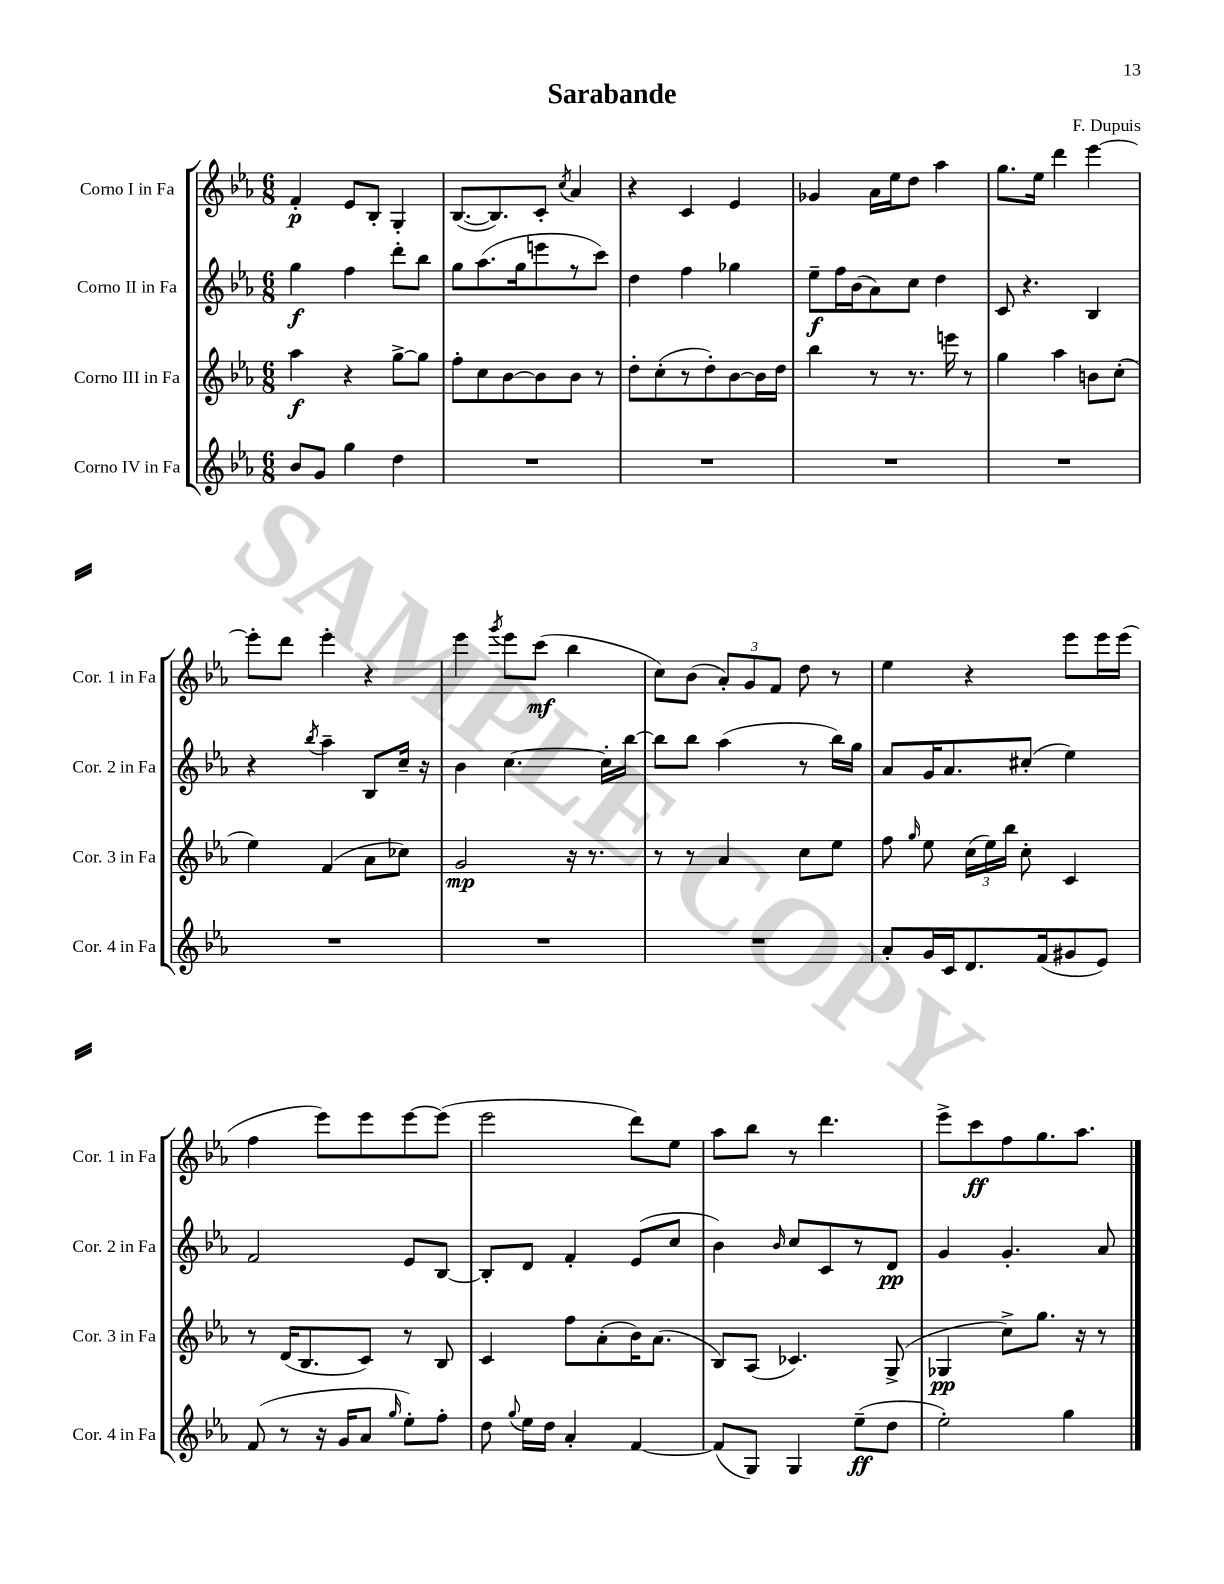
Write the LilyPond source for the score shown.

\header { title = "Sarabande" composer = "F. Dupuis" }
<<
\new StaffGroup <<
\new Staff = "s0" \with { instrumentName = "Corno I in Fa" shortInstrumentName = "Cor. 1 in Fa" } {
    \clef treble \key ees \major \numericTimeSignature \time 6/8
    \autoBeamOff f'4-.\p ees'8[ bes8]-. g4-. |
    bes8.[~( bes8.) c'8]-. \acciaccatura { c''8 } aes'4 |
    r4 c'4 ees'4 |
    ges'4 aes'16[ ees''16 d''8] aes''4 |
    g''8.[ ees''16] d'''4 ees'''4~ |
    ees'''8[-. d'''8] ees'''4-. r4 |
    ees'''4 \acciaccatura { g'''8 } ees'''8[ c'''8]\mf( bes''4 |
    c''8[) bes'8]( \tuplet 3/2 { aes'8[-.) g'8 f'8] } d''8 r8 |
    ees''4 r4 ees'''8[ ees'''16 ees'''16]( |
    f''4 ees'''8[) ees'''8 ees'''8~ ees'''8]( |
    ees'''2 d'''8[) ees''8] |
    aes''8[ bes''8] r8 d'''4. |
    ees'''8[-> c'''8\ff f''8 g''8. aes''8.] \bar "|." |
}
\new Staff = "s1" \with { instrumentName = "Corno II in Fa" shortInstrumentName = "Cor. 2 in Fa" } {
    \clef treble \key ees \major \numericTimeSignature \time 6/8
    \autoBeamOff g''4\f f''4 d'''8[-. bes''8] |
    g''8[ aes''8.( g''16 e'''8 r8 c'''8]) |
    d''4 f''4 ges''4 |
    ees''8[--\f f''16 bes'16( aes'8) c''8] d''4 |
    c'8 r4. bes4 |
    r4 \acciaccatura { bes''8 } aes''4-- bes8[ c''16]-- r16 |
    bes'4 c''4.~ c''16[-. bes''16]~ |
    bes''8[ bes''8] aes''4( r8 bes''16[) g''16] |
    aes'8[ g'16 aes'8. cis''8]-.( ees''4) |
    f'2 ees'8[ bes8]~ |
    bes8[-. d'8] f'4-. ees'8[( c''8] |
    bes'4) \grace { bes'16 } c''8[ c'8 r8 d'8]\pp |
    g'4 g'4.-. aes'8 \bar "|." |
}
\new Staff = "s2" \with { instrumentName = "Corno III in Fa" shortInstrumentName = "Cor. 3 in Fa" } {
    \clef treble \key ees \major \numericTimeSignature \time 6/8
    \autoBeamOff aes''4\f r4 g''8[~-> g''8] |
    f''8[-. c''8 bes'8~ bes'8 bes'8] r8 |
    d''8[-. c''8-.( r8 d''8-.) bes'8~ bes'16 d''16] |
    bes''4 r8 r8. e'''16 r8 |
    g''4 aes''4 b'8[ c''8]-.( |
    ees''4) f'4( aes'8[ ces''8]) |
    g'2\mp r16 r8. |
    r8 r8 aes'4 c''8[ ees''8] |
    f''8 \grace { g''16 } ees''8 \tuplet 3/2 { c''16[( ees''16) bes''16] } c''8-. c'4 |
    r8 d'16[( bes8. c'8]) r8 bes8 |
    c'4 f''8[ aes'8-.( bes'16) aes'8.]( |
    bes8[) aes8]( ces'4.) g8->( |
    ges4\pp c''8[->) g''8.] r16 r8 \bar "|." |
}
\new Staff = "s3" \with { instrumentName = "Corno IV in Fa" shortInstrumentName = "Cor. 4 in Fa" } {
    \clef treble \key ees \major \numericTimeSignature \time 6/8
    \autoBeamOff bes'8[ g'8] g''4 d''4 |
    R2. |
    R2. |
    R2. |
    R2. |
    R2. |
    R2. |
    R2. |
    aes'8[-. g'16 c'16 d'8. f'16( gis'8 ees'8]) |
    f'8( r8 r16 g'16[ aes'8] \grace { g''16 } ees''8[-.) f''8]-. |
    d''8 \appoggiatura { g''8 } ees''16[ d''16] aes'4-. f'4~ |
    f'8[( g8]) g4 ees''8[--\ff( d''8] |
    ees''2-.) g''4 \bar "|." |
}
>>
>>
\layout { \context { \Score \remove "Bar_number_engraver" } }
